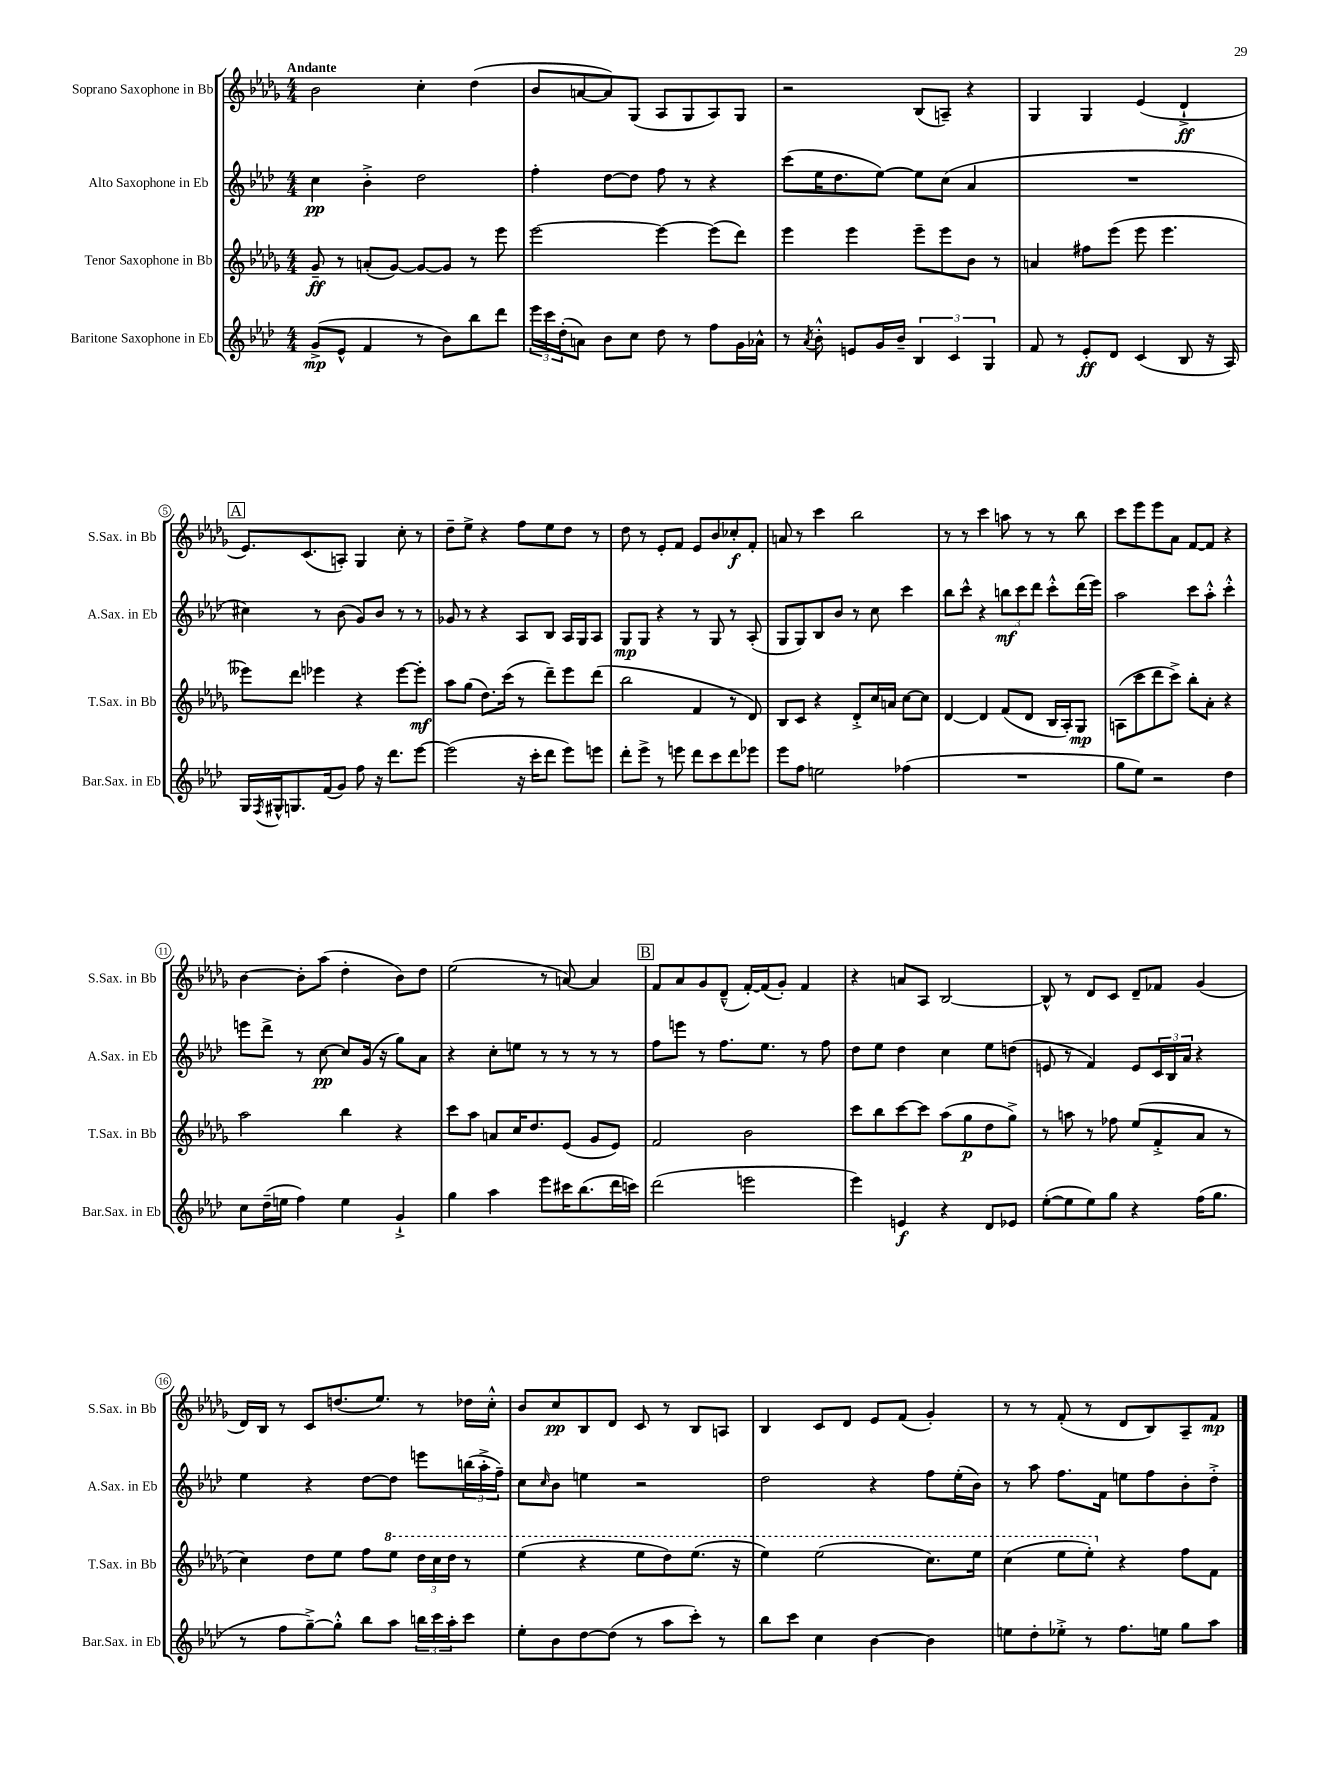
<<
\new StaffGroup <<
\new Staff = "s0" \with { instrumentName = "Soprano Saxophone in Bb" shortInstrumentName = "S.Sax. in Bb" } {
    \clef treble \key des \major \numericTimeSignature \time 4/4 \tempo "Andante"
    bes'2 c''4-. des''4( |
    bes'8 a'8~ a'8) ges8( aes8 ges8 aes8) ges8 |
    r2 bes8( a8--) r4 |
    ges4 ges4 ees'4( des'4-!->\ff |
    \mark \markup { \box "A" } ees'8.) c'8.( a8-.) ges4 c''8-. r8 |
    des''8-- ees''8-> r4 f''8 ees''8 des''8 r8 |
    des''8 r8 ees'8-. f'8 ees'8 bes'8 ces''8-.\f f'8-. |
    a'8 r8 c'''4 bes''2 |
    r8 r8 c'''4 a''8 r8 r8 bes''8 |
    c'''8 ees'''8 ees'''8 aes'8 f'8~ f'8 r4 |
    bes'4~ bes'8-. aes''8( des''4-. bes'8) des''8 |
    ees''2( r8 a'8~) a'4 |
    \mark \markup { \box "B" } f'8 aes'8 ges'8 des'8---^( f'16~-.) f'16( ges'8-.) f'4 |
    r4 a'8 aes8 bes2~ |
    bes8-^ r8 des'8 c'8 des'8-- fes'8 ges'4( |
    des'16) bes16 r8 c'8 d''8.( ees''8.) r8 des''16 c''16-.-^ |
    bes'8 c''8\pp bes8 des'8 c'8 r8 bes8 a8 |
    bes4 c'8 des'8 ees'8 f'8( ges'4-.) |
    r8 r8 f'8-.( r8 des'8 bes8) aes8-- f'8\mp \bar "|." |
}
\new Staff = "s1" \with { instrumentName = "Alto Saxophone in Eb" shortInstrumentName = "A.Sax. in Eb" } {
    \clef treble \key aes \major \numericTimeSignature \time 4/4
    c''4\pp bes'4-.-> des''2 |
    f''4-. des''8~ des''8 f''8 r8 r4 |
    c'''8( ees''16 des''8. ees''8~) ees''8 c''8( aes'4 |
    R1 |
    \mark \markup { \box "A" } cis''4) r8 bes'8( g'8) bes'8 r8 r8 |
    ges'8 r8 r4 aes8 bes8 aes16 g16 aes8 |
    g8\mp g8 r4 r8 g8 r8 aes8-.( |
    g8 g8) bes8 bes'8 r8 c''8 c'''4 |
    bes''8 c'''8-^ r4 \tuplet 3/2 { b''8\mf c'''8 des'''8 } c'''8-.-^ des'''16( ees'''16) |
    aes''2 c'''8 aes''8-.-^ c'''4-.-^ |
    e'''8 des'''8-> r8 c''8~\pp c''8 g'16( r16 g''8) aes'8 |
    r4 c''8-. e''8 r8 r8 r8 r8 |
    \mark \markup { \box "B" } f''8 e'''8 r8 f''8. ees''8. r8 f''8 |
    des''8 ees''8 des''4 c''4 ees''8 d''8( |
    e'8 r8 f'4) e'8 \tuplet 3/2 { c'16 bes16 aes'16 } r4 |
    ees''4 r4 des''8~ des''8 e'''8 \tuplet 3/2 { b''16( aes''16-.-> f''16--) } |
    c''8 \grace { c''16 } bes'8 e''4 r2 |
    des''2 r4 f''8 ees''16-.( bes'16) |
    r8 aes''8 f''8. f'16 e''8 f''8 bes'8-. des''8-.-> \bar "|." |
}
\new Staff = "s2" \with { instrumentName = "Tenor Saxophone in Bb" shortInstrumentName = "T.Sax. in Bb" } {
    \clef treble \key des \major \numericTimeSignature \time 4/4
    ges'8--\ff r8 a'8-.( ges'8~) ges'8~ ges'8 r8 ees'''8 |
    ees'''2~ ees'''4~ ees'''8( des'''8) |
    ees'''4 ees'''4 ees'''8-- ees'''8 bes'8 r8 |
    a'4 fis''8 ees'''8( ees'''8 ees'''4. |
    \mark \markup { \box "A" } eeses'''8) des'''8 ees'''4 r4 ees'''8~ ees'''8-.\mf |
    aes''8 ges''8( des''8.) c'''16( r8 des'''8--) ees'''8 des'''8( |
    bes''2 f'4 r8 des'8) |
    bes8 c'8 r4 des'8-.-> c''16 a'16 c''8~ c''8 |
    des'4~ des'4 f'8( des'8 bes16 aes16-.) ges8\mp |
    a8( c'''8 des'''8 c'''8->) bes''8-. aes'8-. r4 |
    aes''2 bes''4 r4 |
    c'''8 aes''8 a'8 c''16 des''8. ees'8( ges'8 ees'8) |
    \mark \markup { \box "B" } f'2 bes'2 |
    c'''8 bes''8 c'''8~ c'''8 aes''8( ges''8\p des''8 ges''8->) |
    r8 a''8 r8 fes''8 ees''8( f'8-.-> aes'8 r8 |
    c''4) des''8 ees''8 f''8 \ottava #1 ees'''8 \tuplet 3/2 { des'''16 c'''16 des'''16 } r8 |
    ees'''4( r4 ees'''8 des'''8) ees'''8.( r16 |
    ees'''4) ees'''2( c'''8.) ees'''16 |
    c'''4( ees'''8 ees'''8-.) \ottava #0 r4 f''8 f'8 \bar "|." |
}
\new Staff = "s3" \with { instrumentName = "Baritone Saxophone in Eb" shortInstrumentName = "Bar.Sax. in Eb" } {
    \clef treble \key aes \major \numericTimeSignature \time 4/4
    g'8->\mp( ees'8-^ f'4 r8 bes'8) bes''8 des'''8 |
    \tuplet 3/2 { ees'''16 c'''16 des''16-.( } a'8) bes'8 c''8 des''8 r8 f''8 g'16 aes'16-^ |
    r8 \acciaccatura { aes'8 } bes'8-.-^ e'8 g'16 bes'16-- \tuplet 3/2 { bes4 c'4 g4 } |
    f'8 r8 ees'8-.\ff des'8 c'4( bes8 r16 aes16) |
    \mark \markup { \box "A" } g16 \acciaccatura { f8 } gis16-^ g8. f'16( g'8) f''8 r16 des'''8. ees'''8~ |
    ees'''2( r16 c'''16-. des'''8 ees'''8) e'''8 |
    des'''8-. ees'''8-> r8 e'''8 des'''8 c'''8 des'''8 ees'''8 |
    ees'''8 f''8 e''2 fes''4( |
    R1 |
    g''8 ees''8) r2 des''4 |
    c''8 des''16--( e''16 f''4) e''4 g'4-!-> |
    g''4 aes''4 ees'''8 cis'''16 bes''8.( des'''16 c'''16) |
    \mark \markup { \box "B" } des'''2( e'''2 |
    ees'''4) e'4\f r4 des'8 ees'8 |
    ees''8~-.( ees''8 ees''8) g''8 r4 f''16( g''8. |
    r8 f''8 g''8~--->) g''8-.-^ bes''8 aes''8 \tuplet 3/2 { b''16 c'''16 aes''16-. } c'''8 |
    ees''8-. bes'8 des''8~ des''8( r8 aes''8 c'''8-.) r8 |
    bes''8 c'''8 c''4 bes'4~ bes'4 |
    e''8 des''8-. ees''8-.-> r8 f''8. e''16 g''8 aes''8 \bar "|." |
}
>>
>>
\layout { \context { \Score \override BarNumber.stencil = #(make-stencil-circler 0.1 0.3 ly:text-interface::print) } }
